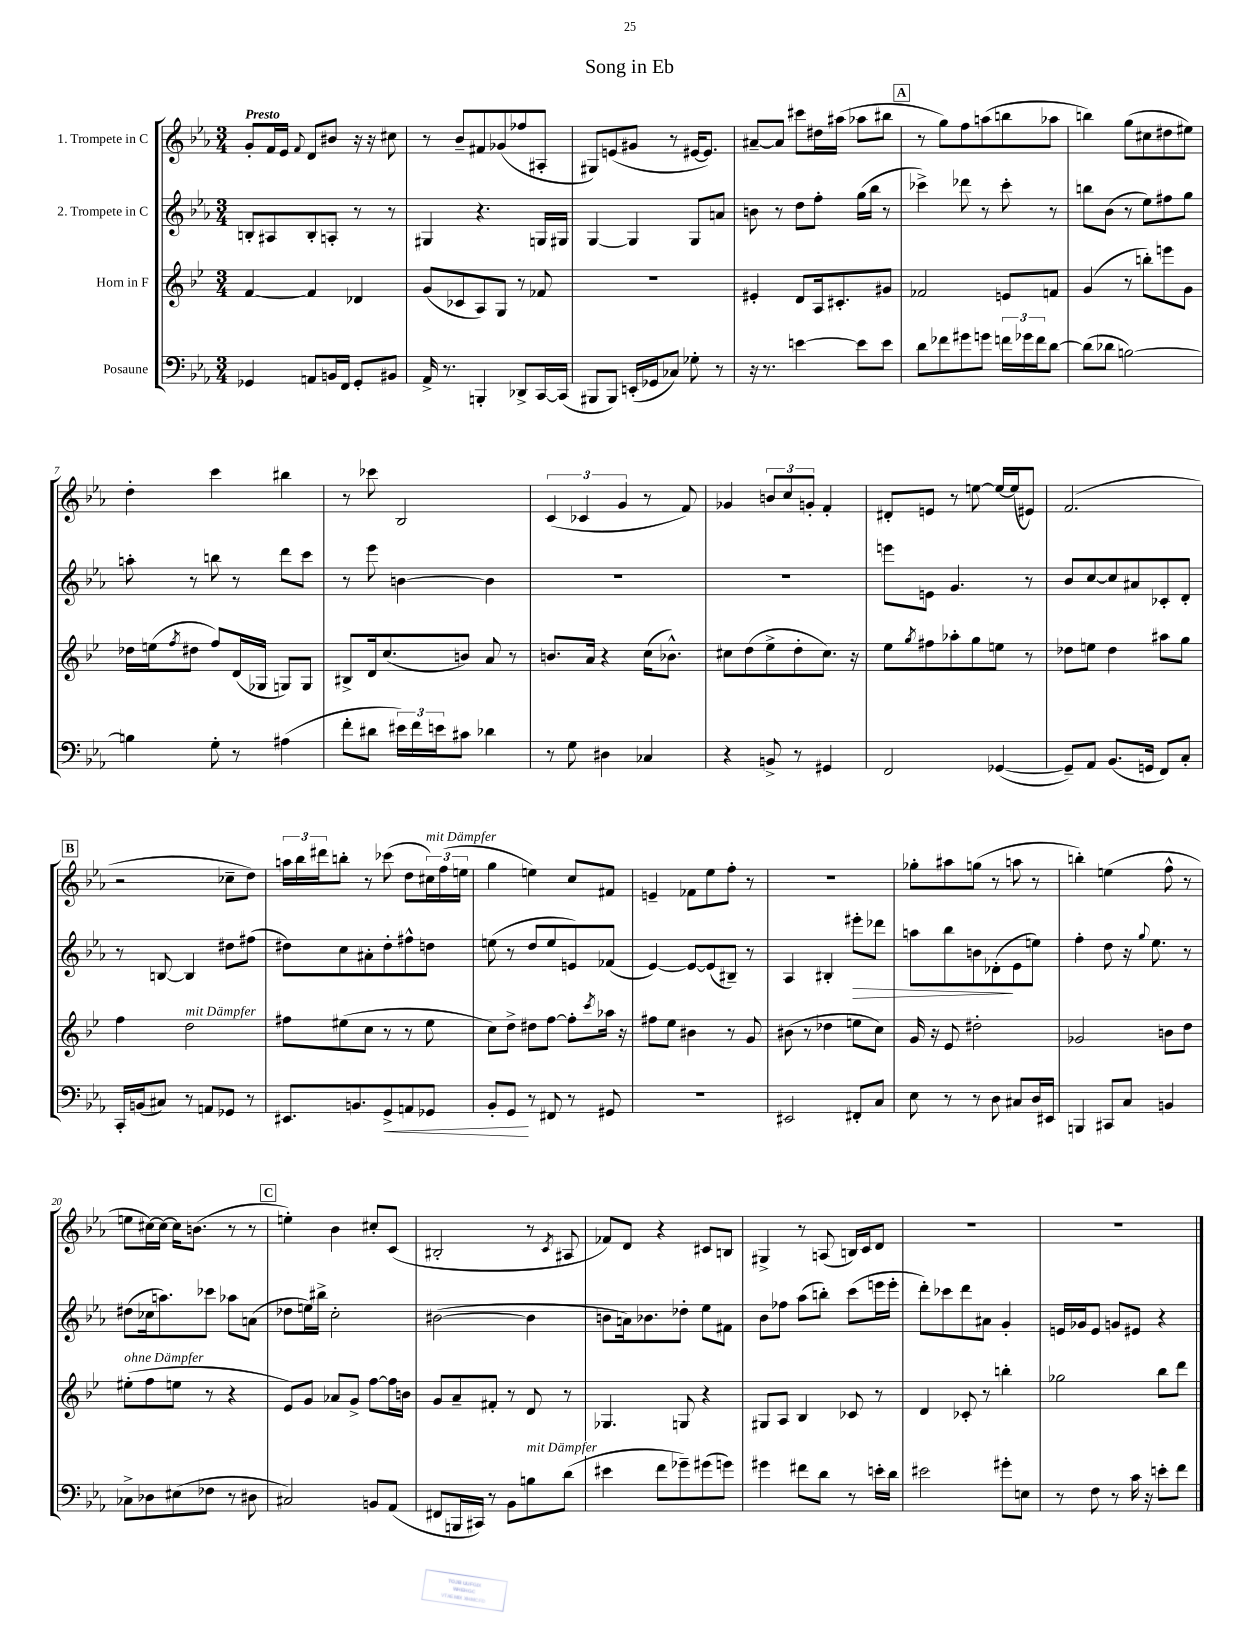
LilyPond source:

\header { title = "Song in Eb" }
<<
\new StaffGroup <<
\new Staff = "s0" \with { instrumentName = "1. Trompete in C" } {
    \clef treble \key ees \major \numericTimeSignature \time 3/4 \tempo "Presto"
    g'8-. f'16 ees'16 \appoggiatura { f'8 } d'8 bis'8 r16 r16 cis''8 |
    r8 bes'8-- fis'8 ges'8( fes''8 ais8-. |
    gis8) e'8( gis'8 r8 eis'16~ eis'8.) |
    ais'8~-- ais'8 cis'''8 dis''16 ais''16( aes''8 bis''8 |
    \mark \markup { \box "A" } r8 g''8) f''8 a''8( b''8 aes''8 |
    b''4) g''8( cis''8 dis''8 eis''8) |
    d''4-. c'''4 bis''4 |
    r8 ces'''8 bes2 |
    \tuplet 3/2 { c'4( ces'4 g'4 } r8 f'8) |
    ges'4 \tuplet 3/2 { b'8 c''8 g'8-. } f'4-. |
    dis'8-. e'8 r8 e''8~ e''16~ e''16( eis'8) |
    f'2.( |
    \mark \markup { \box "B" } r2 ces''8-- d''8) |
    \tuplet 3/2 { a''16 bes''16 dis'''16 } b''8-. r8 ces'''8( d''8 \tuplet 3/2 { cis''16^\markup { \italic "mit Dämpfer" }) f''16( e''16 } |
    g''4 e''4) c''8 fis'8 |
    e'4-- fes'8 ees''8 f''8-. r8 |
    R2. |
    ges''8-. ais''8 g''8( r8 a''8 r8 |
    b''4-.) e''4( f''8-^ r8 |
    e''8 cis''16~) cis''16~ cis''16 b'8.( r8 r8 |
    \mark \markup { \box "C" } e''4-.) bes'4 cis''8-. c'8( |
    bis2-. r8 \acciaccatura { c'8 } ais8 |
    fes'8) d'8 r4 cis'8 b8 |
    gis4-> r8 a8( b16) c'16 d'8 |
    R2. |
    R2. \bar "|." |
}
\new Staff = "s1" \with { instrumentName = "2. Trompete in C" } {
    \clef treble \key ees \major \numericTimeSignature \time 3/4
    b8-. ais8 b8-. a8-. r8 r8 |
    gis4 r4. g16 gis16 |
    g4~ g4 g8 a'8 |
    b'8 r8 d''8 f''8-. g''16( bes''16 r8 |
    \mark \markup { \box "A" } ces'''4->) des'''8 r8 ces'''8-. r8 |
    b''8 bes'8( r8 ees''8) fis''8 g''8 |
    a''8-. r8 b''8 r8 d'''8 c'''8 |
    r8 ees'''8 b'4~ b'4 |
    R2. |
    R2. |
    e'''8 e'8 g'4. r8 |
    bes'8 c''8~ c''8 ais'8 ces'8-. d'8-. |
    \mark \markup { \box "B" } r8 b8~ b4 dis''8 fis''8( |
    dis''8) c''8 ais'8-. dis''8-. fis''8-^ d''8 |
    e''8( r8 d''8 e''8 e'8) fes'8( |
    ees'4~) ees'8~ ees'8( bis8--) r8 |
    aes4 bis4-. eis'''8-.\> des'''8 |
    a''8 bes''8 b'8 des'8-.\!( ees'8 e''8) |
    f''4-. d''8 r16 \appoggiatura { g''8 } ees''8. r8 |
    dis''8( ces''16 a''8.) ces'''8 aes''8 a'8( |
    \mark \markup { \box "C" } des''8 e''16) bis''16-> c''2-. |
    bis'2~( bis'4 |
    b'8 a'16) bes'8. des''8-. ees''8 fis'8 |
    bes'8 fes''8 aes''8( b''8-.) c'''8( e'''16 e'''16-. |
    d'''8-.) ces'''8 d'''8 ais'8 g'4-. |
    e'16 ges'16 e'8 g'8 eis'8 r4 \bar "|." |
}
\new Staff = "s2" \with { instrumentName = "Horn in F" } {
    \clef treble \key bes \major \numericTimeSignature \time 3/4
    f'4~ f'4 des'4 |
    g'8( ces'8 a8) g8 r8 fes'8 |
    R2. |
    eis'4-. d'8 a16 cis'8.-. gis'8 |
    \mark \markup { \box "A" } fes'2 e'8 f'8 |
    g'4( r8 b''8-.) e'''8 g'8 |
    des''16 e''16( \acciaccatura { f''8 } dis''8 f''8) d'16( ges16 g8) g8 |
    bis8-> d'16 c''8.( b'8) a'8 r8 |
    b'8. a'16 r4 c''16( bes'8.-^) |
    cis''8 d''8( ees''8-> d''8-. cis''8.) r16 |
    ees''8 \acciaccatura { g''8 } fis''8 aes''8-. g''8 e''8 r8 |
    des''8 e''8 des''4 ais''8 g''8 |
    \mark \markup { \box "B" } f''4 d''2^\markup { \italic "mit Dämpfer" } |
    fis''8 eis''8( c''8 r8 r8 eis''8 |
    c''8) d''8-> dis''8 f''8~ f''8-. \acciaccatura { c'''8 } aes''16 r16 |
    fis''8 ees''8 bis'4 r8 g'8 |
    bis'8( r8 des''4 e''8 c''8) |
    g'16 r16 ees'8 dis''2-. |
    ges'2 b'8 d''8 |
    eis''8-.^\markup { \italic "ohne Dämpfer" }( f''8 e''8 r8 r4 |
    \mark \markup { \box "C" } ees'8) g'8 aes'8 g'8-> f''8~ f''16 b'16 |
    g'8 a'8-- fis'8-. r8 d'8 r8 |
    ges4. g8 r4 |
    gis8 a8 bes4 ces'8 r8 |
    d'4 ces'8-. r8 b''4-. |
    ges''2 bes''8 d'''8 \bar "|." |
}
\new Staff = "s3" \with { instrumentName = "Posaune" } {
    \clef bass \key ees \major \numericTimeSignature \time 3/4
    ges,4 a,8 b,16 f,16 ges,8-. bis,8 |
    aes,16-> r8. b,,4-. des,8-> c,16~ c,16( |
    bis,,8 bis,,8) e,16-.( ges,16 ces8) ges8-. r8 |
    r16 r8. e'4~ e'8 e'8 |
    \mark \markup { \box "A" } d'8 fes'8 gis'8 g'8 \tuplet 3/2 { f'16 ges'16 f'16 } d'8~ |
    d'8( des'8 b2~) |
    b4 g8-. r8 ais4( |
    f'8-. dis'8 \tuplet 3/2 { eis'16) f'16 e'16 } cis'8 des'4 |
    r8 g8 dis4 ces4 |
    r4 b,8-> r8 gis,4 |
    f,2 ges,4~( |
    ges,8--) aes,8 bes,8.( g,16 f,8) c8-. |
    \mark \markup { \box "B" } c,16-. b,16( cis8) r8 a,8 ges,8 r8 |
    eis,8. b,8. g,8->\< a,8 ges,8 |
    bes,8-. g,8\! r8 fis,8 r8 gis,8 |
    R2. |
    eis,2 fis,8-. c8 |
    ees8 r8 r8 d8 cis8 d16 eis,16 |
    b,,4 cis,8 c8 b,4 |
    ces8-> des8 eis8( fes8 r8 dis8 |
    \mark \markup { \box "C" } cis2) b,8 aes,8( |
    fis,8 b,,16 cis,16) r8 bes,8 b8^\markup { \italic "mit Dämpfer" } d'8( |
    eis'4 f'8 ges'8--) gis'8( g'8) |
    gis'4 fis'8 d'8 r8 e'16-. d'16 |
    eis'2 gis'8-. e8 |
    r8 f8 r8 c'16 r16 e'8-. f'8 \bar "|." |
}
>>
>>
